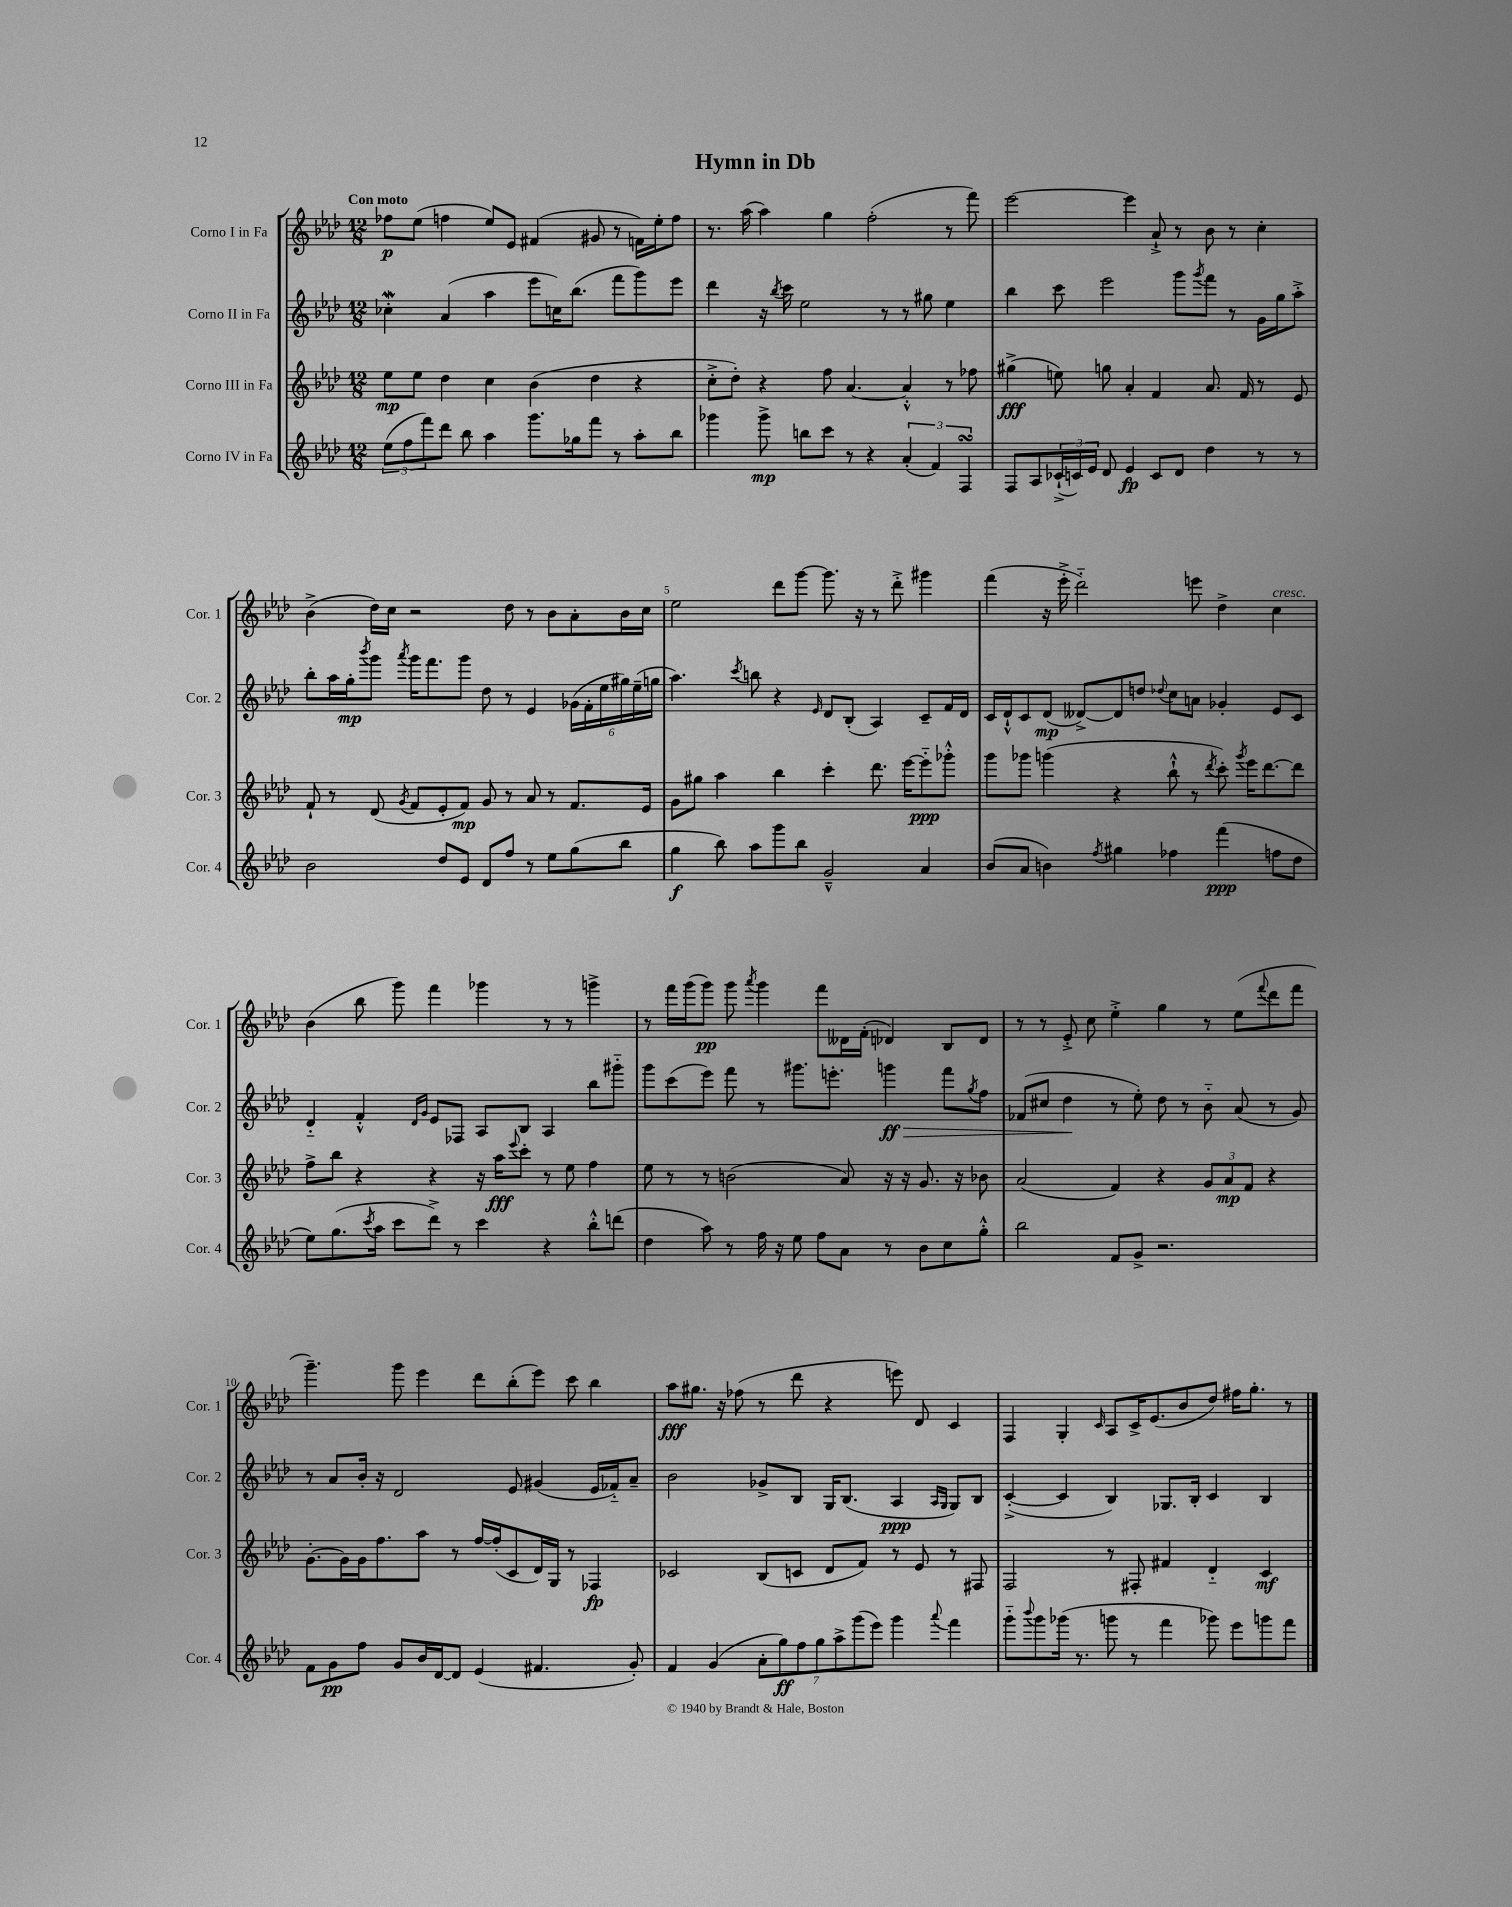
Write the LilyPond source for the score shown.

\header { title = "Hymn in Db" }
<<
\new StaffGroup <<
\new Staff = "s0" \with { instrumentName = "Corno I in Fa" shortInstrumentName = "Cor. 1" } {
    \clef treble \key aes \major \numericTimeSignature \time 12/8 \tempo "Con moto"
    fes''8\p ees''8( f''4 ees''8) ees'8 fis'4( gis'8 r8 f'16) ees''16-. f''8 |
    r8. aes''16( aes''4) g''4 f''2-.( r8 f'''8) |
    ees'''2~ ees'''4 aes'8-!-> r8 bes'8 r8 c''4-. |
    bes'4->( des''16) c''16 r2 des''8 r8 bes'8 aes'8-. bes'16 c''16 |
    ees''2 des'''8 g'''8~ g'''8. r16 r8 des'''8-.-> gis'''4 |
    f'''4( r16 ees'''16-.-> des'''2-_) e'''8 des''4-> c''4^\markup { \italic "cresc." } |
    bes'4( bes''8 g'''8) f'''4 ges'''4 r8 r8 g'''4-> |
    r8 f'''16 g'''16( g'''8\pp) g'''8 \acciaccatura { aes'''8 } g'''4 f'''8 deses'16 f'16-.( des'4) bes8 des'8 |
    r8 r8 ees'8-.-> c''8 ees''4-.-> g''4 r8 ees''8( \appoggiatura { f'''8 } des'''8 f'''8 |
    g'''4.--) g'''8 ees'''4 des'''8 bes''8-.( ees'''8) c'''8 bes''4 |
    aes''8\fff gis''8. r16 fes''8( r8 des'''8 r4 e'''8) des'8 c'4 |
    f4 g4-. \grace { c'16 } aes8 c'16-> ees'8.( bes'8 des''8) fis''16 g''8.-. r8 \bar "|." |
}
\new Staff = "s1" \with { instrumentName = "Corno II in Fa" shortInstrumentName = "Cor. 2" } {
    \clef treble \key aes \major \numericTimeSignature \time 12/8
    ces''4-.\mordent aes'4( aes''4 ees'''8 c''16) bes''8.( f'''8 g'''8) ees'''8 |
    des'''4 r16 \acciaccatura { bes''8 } c'''16 ees''2 r8 r8 gis''8 ees''4 |
    bes''4 c'''8 ees'''2 g'''8 \acciaccatura { g'''8 } f'''8 r8 g'16 g''16 aes''8-.-> |
    bes''8-. aes''16 g''16-.\mp \acciaccatura { bes'''8 } g'''8 \acciaccatura { aes'''8 } g'''16 f'''8. g'''8 des''8 r8 ees'4 \tuplet 6/4 { ges'16( f'16-. ees''16 gis''16) ees''16--( g''16 } |
    aes''4.) \acciaccatura { c'''8 } b''8 r4 \grace { ees'16 } des'8 bes8-.( aes4) c'8-- f'16 des'16 |
    c'16 des'16-!-^ c'8 des'8\mp( deses'8~->) deses'8 d''8 \appoggiatura { des''8 } c''8 a'8 ges'4-. ees'8 c'8 |
    des'4-_ f'4-.-^ \grace { des'16 g'16 } ees'8 fes8 aes8 bes8 aes4 bes''8 gis'''8-_ |
    g'''8 c'''8( ees'''8) f'''8 r8 gis'''8. e'''8.-. g'''4\ff\> f'''8 \acciaccatura { g''8 } f''8 |
    fes'8( cis''8 des''4\! r8 ees''8-.) des''8 r8 bes'8-_ aes'8( r8 g'8) |
    r8 aes'8 bes'16-. r16 des'2 ees'8 gis'4( ees'16 fes'16-_) aes'8-- |
    bes'2 ges'8-> bes8 g16 bes8.( aes4\ppp \grace { aes16 g16 } g8) bes8 |
    c'4~-.->( c'4 bes4) ges8. bes16-. c'4 bes4 \bar "|." |
}
\new Staff = "s2" \with { instrumentName = "Corno III in Fa" shortInstrumentName = "Cor. 3" } {
    \clef treble \key aes \major \numericTimeSignature \time 12/8
    ees''8\mp ees''8 des''4 c''4 bes'4( des''4 r4 |
    c''8-.-> des''8-.) r4 f''8 aes'4.~ aes'4-.-^ r8 fes''8 |
    gis''4->\fff( e''8) g''8 aes'4-. f'4 aes'8. f'16 r8 ees'8 |
    f'8-! r8 des'8( \acciaccatura { g'8 } f'8 ees'8-. f'8\mp) g'8 r8 aes'8 r8 f'8. ees'16 |
    g'8 gis''8 aes''4 bes''4 c'''4-. des'''8. ees'''16~ ees'''8-_\ppp ges'''8-.-^ |
    g'''8 ges'''8 g'''4( r4 bes''8-!-^ r8 \acciaccatura { des'''8 } c'''8-.) \acciaccatura { g'''8 } ees'''16 des'''8.~ des'''8 |
    f''8-> bes''8 r4 r4 r16 aes''16\fff \appoggiatura { ees'''8 } c'''8-. r8 ees''8 f''4 |
    ees''8 r8 r8 b'2( aes'8) r16 r16 g'8. r16 bes'8 |
    aes'2( f'4) r4 \tuplet 3/2 { g'8 aes'8\mp f'8 } r4 |
    g'8.~-. g'16 g'16 f''8. aes''8 r8 f''16~ f''16-.( c'8 des'16) g16 r8 fes4\fp |
    ces'2 bes8( c'8 des'8 f'8) r8 ees'8 r8 fis8 |
    f2 r8 fis8-. fis'4 des'4-_ c'4\mf \bar "|." |
}
\new Staff = "s3" \with { instrumentName = "Corno IV in Fa" shortInstrumentName = "Cor. 4" } {
    \clef treble \key aes \major \numericTimeSignature \time 12/8
    \tuplet 3/2 { ees''8( f''8 f'''8) } des'''8 bes''8 aes''4 g'''8. ges''16 f'''8 r8 aes''8-. bes''8 |
    ges'''4 ges'''8->\mp b''8 c'''8 r8 r4 \tuplet 3/2 { aes'4-.( f'4) f4\turn } |
    f8 aes8 \tuplet 3/2 { ces'16-!->( c'16) ees'16 } des'8 ees'4\fp c'8 des'8 des''4 r8 r8 |
    bes'2 des''8 ees'8 des'8 f''8 r8 ees''8 g''8( bes''8 |
    g''4\f bes''8) aes''8 g'''8 bes''8 g'2---^ aes'4 |
    bes'8( aes'8 b'4) \acciaccatura { f''8 } gis''4 fes''4 f'''4\ppp( f''8 des''8 |
    ees''8) g''8.( \acciaccatura { c'''8 } aes''16 c'''8 des'''8->) r8 c'''4 r4 bes''8-.-^ d'''8( |
    des''4 aes''8) r8 f''16 r16 ees''8 f''8 aes'8 r8 bes'8 c''8 g''8-.-^ |
    bes''2 f'8 g'8-> r2. |
    f'8 g'8\pp f''8 g'8 bes'16 des'16~ des'8 ees'4( fis'4. g'8-.) |
    f'4 g'4( \tuplet 7/4 { aes'8-. g''8\ff) f''8 g''8 aes''8-> g'''8( ees'''8) } g'''4 \appoggiatura { aes'''8 } f'''4 |
    g'''8-_ \appoggiatura { bes'''8 } g'''8 ges'''16( r8. g'''8 r8 f'''4 ges'''8) ees'''8 g'''8 f'''8 \bar "|." |
}
>>
>>
\layout { \context { \Score \override BarNumber.break-visibility = ##(#f #t #t) barNumberVisibility = #(every-nth-bar-number-visible 5) } }
